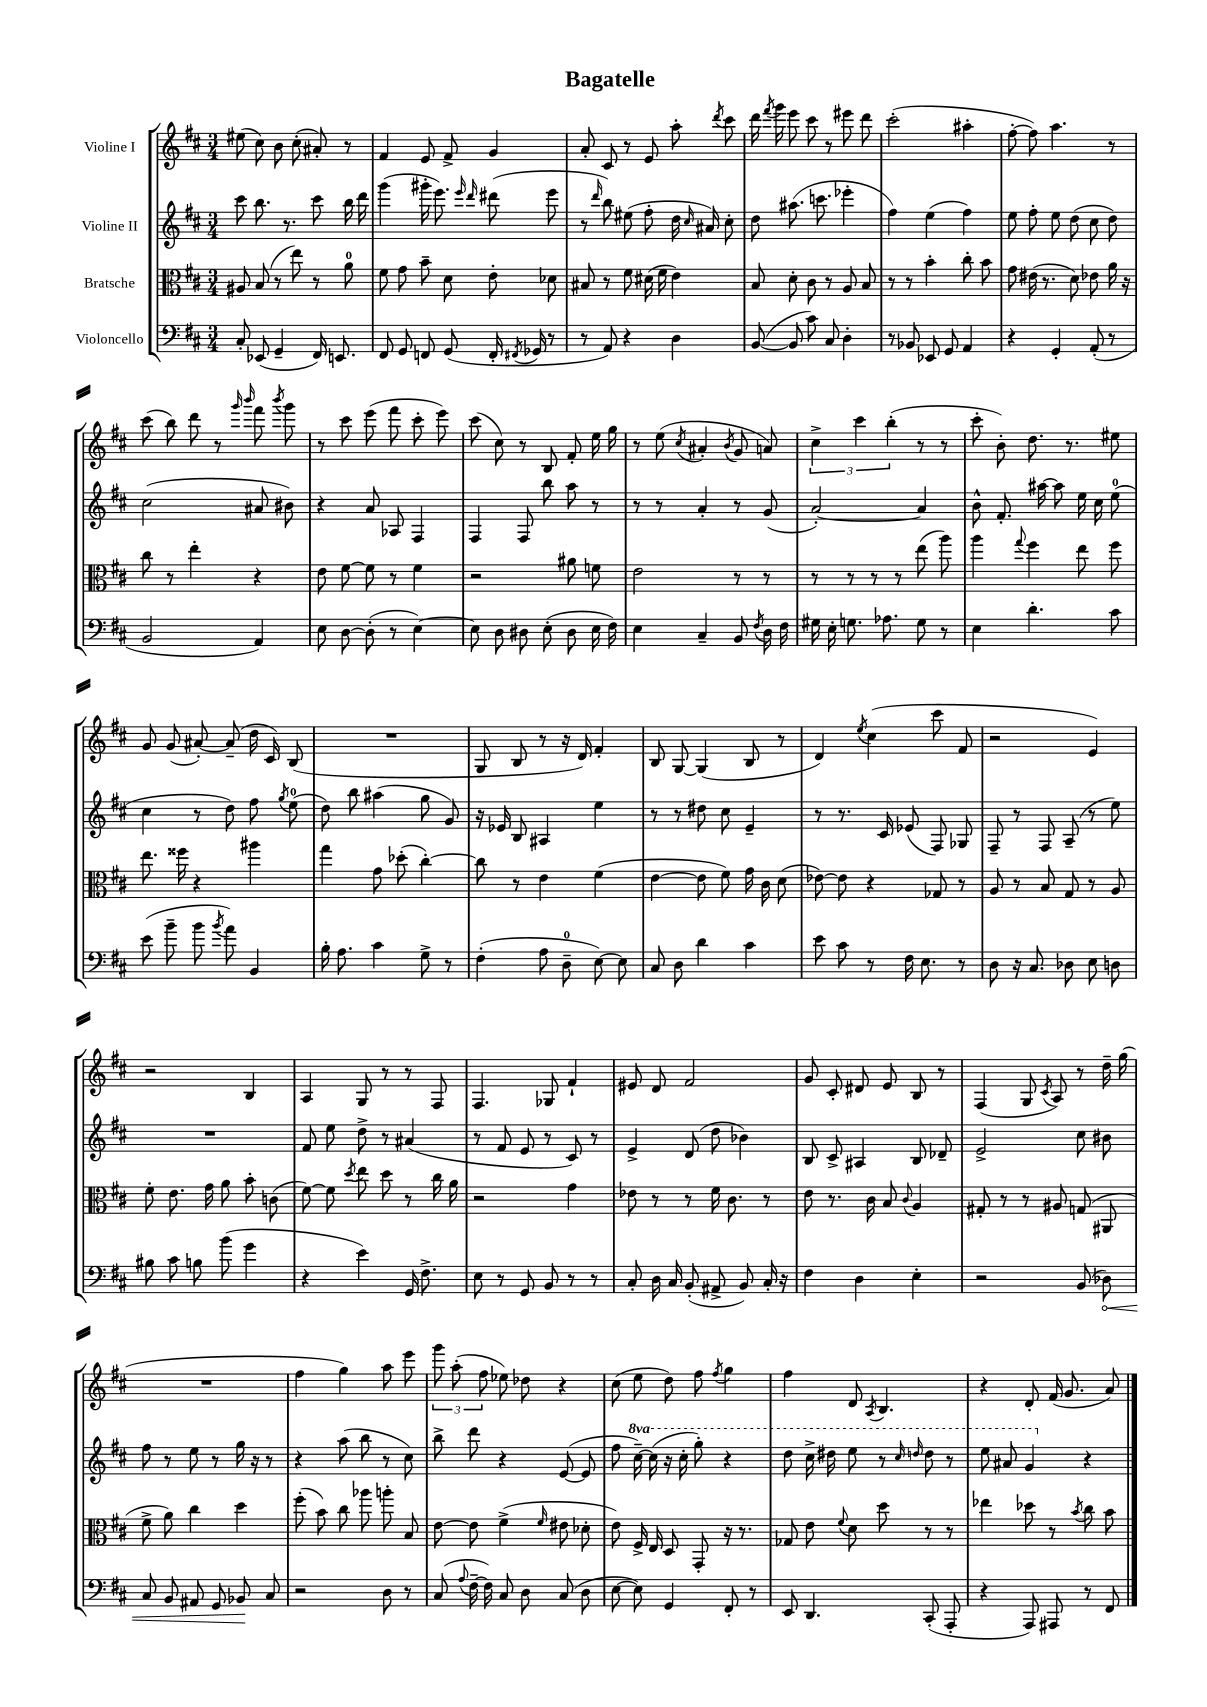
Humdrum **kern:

**kern	**kern	**kern	**kern
*staff4	*staff3	*staff2	*staff1
*clefF4	*clefC3	*clefG2	*clefG2
*k[f#c#]	*k[f#c#]	*k[f#c#]	*k[f#c#]
*M3/4	*M3/4	*M3/4	*M3/4
8C#'/	8A#/	8ccc#\	(8ee#\
(8EE-/	(8B/	8.bb\	8cc#\)
4GG~/	8r	.	8b\
.	.	8.r	.
.	8ee\)	.	(8cc#'\
16FF#/)	8r	8ccc#\	8a#'/)
8.EE/	.	.	.
.	8a\	16bb\	8r
.	.	16ddd\	.
=	=	=	=
8FF#/	8f#\	(4ggg\	4f#/
8GG/	8g\	.	.
8FF/	8b~\	16ggg#'\	8e/
.	.	8.eee\)	.
(8GG/	8d\	.	8f#^/
.	.	16qqeee/	.
.	.	16qqddd/	.
16FF'/	8e'\	(8ddd#\	4g/
8qFF#/	.	.	.
16GG-/	.	.	.
8r	8d-\	8eee\	.
=	=	=	=
8r	8B#/	8r	8a'/
.	.	16qqddd/	.
8AA/)	8r	8bb\)	8c#/
4r	8f#\	(8ee#\	8r
.	(16d#\	8ff#'\	8e/
.	16f#\	.	.
4D\	4e\)	16dd\	8aa'\
.	.	16qqcc#/	.
.	.	16a#/)	.
.	.	.	8qddd/
.	.	8cc#'\	8ccc#\
=	=	=	=
([8BB/	8B/	8dd\	16ddd\
.	.	.	8qfff#/
.	.	.	16ggg\
8BB/]	8d'\	(8.aa#\	8eee\
8c#\)	8c#\	.	8ccc#\
.	.	8.ccc\	.
8C#/	8r	.	8r
4D'\	8A/	4eee-'\	8eee#\
.	8B/	.	8ddd\
=	=	=	=
8r	8r	4ff#\)	(2ccc#'\
8BB-/	8r	.	.
8EE-/	4b'\	(4ee\	.
8GG/	.	.	.
4AA/	8cc#'\	4ff#\)	4aa#'\
.	8b\	.	.
=	=	=	=
4r	8g\	8ee\	[8ff#'\
.	(16e#\	8ff#'\	8ff#\])
.	8.r	.	.
4GG'/	.	8ee\	4.aa\
.	8d\)	(8dd\	.
(8AA'/	8e-\	8cc#\	.
8r	16a\	8dd\)	8r
.	16r	.	.
=	=	=	=
2BB/	8cc#\	(2cc#\	(8ccc#\
.	8r	.	8bb\)
.	4ee'\	.	8ddd\
.	.	.	8r
.	.	.	16qqggg/
.	.	.	16qqbbb/
4AA/)	4r	8a#/	8fff#\
.	.	.	8qbbb/
.	.	8b#\)	8ggg\
=	=	=	=
8E\	8e\	4r	8r
[8D\	[8f#\	.	8ccc#\
(8D'\]	8f#\]	8a/	(8eee\
8r	8r	8A-/	8fff#\
[4E\)	4f#\	4F#/	8ccc#'\
.	.	.	8eee\)
=	=	=	=
8E\]	2r	4F#/	(8ccc#\
8D\	.	.	8cc#\)
8D#\	.	8F#/	8r
(8E'\	.	8bb\	8B/
8D#\	8a#\	8aa\	8f#'/
16E\	8f\	8r	16ee\
16F#\)	.	.	16gg\
=	=	=	=
4E\	2e\	8r	8r
.	.	8r	(8ee\
.	.	.	8qcc#/
4C#~/	.	4a'/	4a#'/
.	.	.	8qb/
8BB/	8r	8r	8g/
8qF#/	.	.	.
16D\	8r	(8g/	8a/)
16F#\	.	.	.
=	=	=	=
16G#\	8r	[2a'/)	6cc#^\
16E'\	.	.	.
8.G\	8r	.	.
.	.	.	6ccc#\
.	8r	.	.
8.A-\	.	.	.
.	.	.	(6bb'\
.	8r	.	.
8G\	(8ee\	4a/]	8r
8r	8aa\)	.	8r
=	=	=	=
4E\	4aa\	8b^^\	8ccc#'\
.	.	8.f#'/	8b'\)
.	8qqgg/	.	.
4.d'\	4ff#\	.	8.dd\
.	.	[16aa#\	.
.	.	8aa#\]	.
.	.	.	8.r
.	8ee\	16ee\	.
.	.	16cc#\	.
8c#\	8ff#\	(8ee\	8ee#\
=	=	=	=
(8e\	8.ee\	4cc#\	8g/
8b~\	.	.	(8g/
.	16ff##\	.	.
8b\	4r	8r	[8a#'/)
8qb/	.	.	.
8a\)	.	8dd\)	(8a#~/]
4BB/	4aa#\	8ff#\	16dd\
.	.	.	16c#/)
.	.	8qgg/	.
.	.	(8ee\	(8B/
=	=	=	=
16B'\	4gg\	8dd\)	2.r
8.A\	.	.	.
.	.	8bb\	.
4c#\	8g\	(4aa#\	.
.	(8dd-'\	.	.
8G^\	[4cc#'\)	8gg\	.
8r	.	8g/)	.
=	=	=	=
(4F#'\	8cc#\]	16r	8G/
.	.	16e-/	.
.	8r	8B/	8B/
8A\	4e\	4A#/	8r
8D~\	.	.	16r
.	.	.	16d/)
[8E\)	(4f#\	4ee\	4f#'/
8E\]	.	.	.
=	=	=	=
8C#/	[4e\	8r	8B/
8D\	.	8r	[8G/
4d\	8e\]	8dd#\	(4G/]
.	8f#\)	8cc#\	.
4c#\	16g\	4e~/	8B/
.	16c#\	.	.
.	(8d\	.	8r
=	=	=	=
8e\	[8e-\)	8r	4d/)
8c#\	8e-\]	8.r	.
.	.	.	8qee/
8r	4r	.	(4cc#\
.	.	16c#/	.
16F#\	.	(8e-/	.
8.E\	.	.	.
.	8G-/	8F#/)	8ccc#\
8r	8r	8G-/	8f#/
=	=	=	=
8D\	8A/	8F#~/	2r
16r	8r	8r	.
8.C#/	.	.	.
.	8B/	8F#/	.
8D-\	8G/	(8A~/	.
8E\	8r	8r	4e/)
8D\	8A/	8ee\)	.
=	=	=	=
8B#\	8f#'\	2.r	2r
8c#\	8.e\	.	.
8B\	.	.	.
.	16g\	.	.
(8b\	8a\	.	.
4g\	8b'\	.	4B/
.	(8c\	.	.
=	=	=	=
4r	[8f#\)	8f#/	4A/
.	8f#\]	8ee\	.
.	8qdd/	.	.
4e\)	8ee\	8dd^\	8G/
.	8dd\	8r	8r
16GG/	8r	(4a#/	8r
8.F#^\	.	.	.
.	16cc#\	.	8F#/
.	16a\	.	.
=	=	=	=
8E\	2r	8r	4.F#/
8r	.	8f#/	.
8GG/	.	8e/	.
8BB/	.	8r	8G-/
8r	4g\	8c#/)	4f#`/
8r	.	8r	.
=	=	=	=
8C#'/	8e-\	4e^/	8e#/
16D\	8r	.	8d/
16C#/	.	.	.
(8BB'/	8r	(8d/	2f#/
8AA#^/	16f#\	8dd\	.
.	8.c#\	.	.
8BB/)	.	4b-\)	.
16C#'/	8r	.	.
16r	.	.	.
=	=	=	=
4F#\	8e\	8B/	8g/
.	8.r	8c#^/	8c#'/
4D\	.	4A#/	8d#/
.	16c#\	.	.
.	8B/	.	8e/
.	8qqc#/	.	.
4E'\	4A/	8B/	8B/
.	.	8d-~/	8r
=	=	=	=
2r	8G#'/	2e^/	(4F#/
.	8r	.	.
.	8r	.	8G/
.	.	.	8qc#/
.	8A#/	.	8A/)
(8BB/	(8G/	8cc#\	8r
8D-\)	8AA#/	8b#\	16dd~\
.	.	.	(16gg\
=	=	=	=
8C#/	8f#^\	8ff#\	2.r
8BB/	8a\)	8r	.
8AA#/	4cc#\	8ee\	.
8GG/	.	8r	.
8BB-/	4dd\	16gg\	.
.	.	16r	.
8C#/	.	8r	.
=	=	=	=
2r	(8ff#'\	4r	4ff#\
.	8b\)	.	.
.	8cc#\	(8aa\	4gg\)
.	8aa-\	8bb\	.
8D\	8aa'\	8r	8aa\
8r	8B/	8cc#\)	8eee\
=	=	=	=
(8C#/	[8e\	8bb^\	12ggg\
.	.	.	(12aa'\
8qqA/	.	.	.
[16F#~\	8e\]	8ddd\	.
.	.	.	12ff#\
16F#\])	.	.	.
8C#/	(4f#^\	4r	8ee-\)
8D\	.	.	8dd-\
.	16qqf#/	.	.
(8C#/	8e#\	([8e/	4r
8D\	8d-'\	8e/]	.
=	=	=	=
[8E\	8e\)	8ff#\	(8cc#\
8E\])	16F#^/	[16ccc#~\)	8ee\
.	16E/	(16ccc#\]	.
4GG/	8D/	16r	8dd\)
.	.	16ccc#'\	.
.	8GG'/	8ggg'\)	8ff#\
.	.	.	8qff#/
8FF#'/	16r	4r	4gg\
.	8.r	.	.
8r	.	.	.
=	=	=	=
8EE/	8G-/	8ddd\	4ff#\
4.DD/	8e\	16ccc#^\	.
.	.	16ddd#\	.
.	8qqf#/	.	.
.	8d\	8eee\	8d/
.	.	.	8qA/
.	8dd\	8r	4.B/
.	.	16qqccc#/	.
.	.	16qqddd/	.
(8CC#'/	8r	8ddd\	.
8AAA'/	8r	8r	.
=	=	=	=
4r	4ee-\	8eee\	4r
.	.	8aa#/	.
8AAA/)	8dd-\	4gg/	8d'/
8AAA#/	8r	.	(16f#/
.	.	.	8.g/
.	8qb/	.	.
8r	8cc#\	4r	.
8FF#/	8b\	.	8a/)
==	==	==	==
*-	*-	*-	*-
